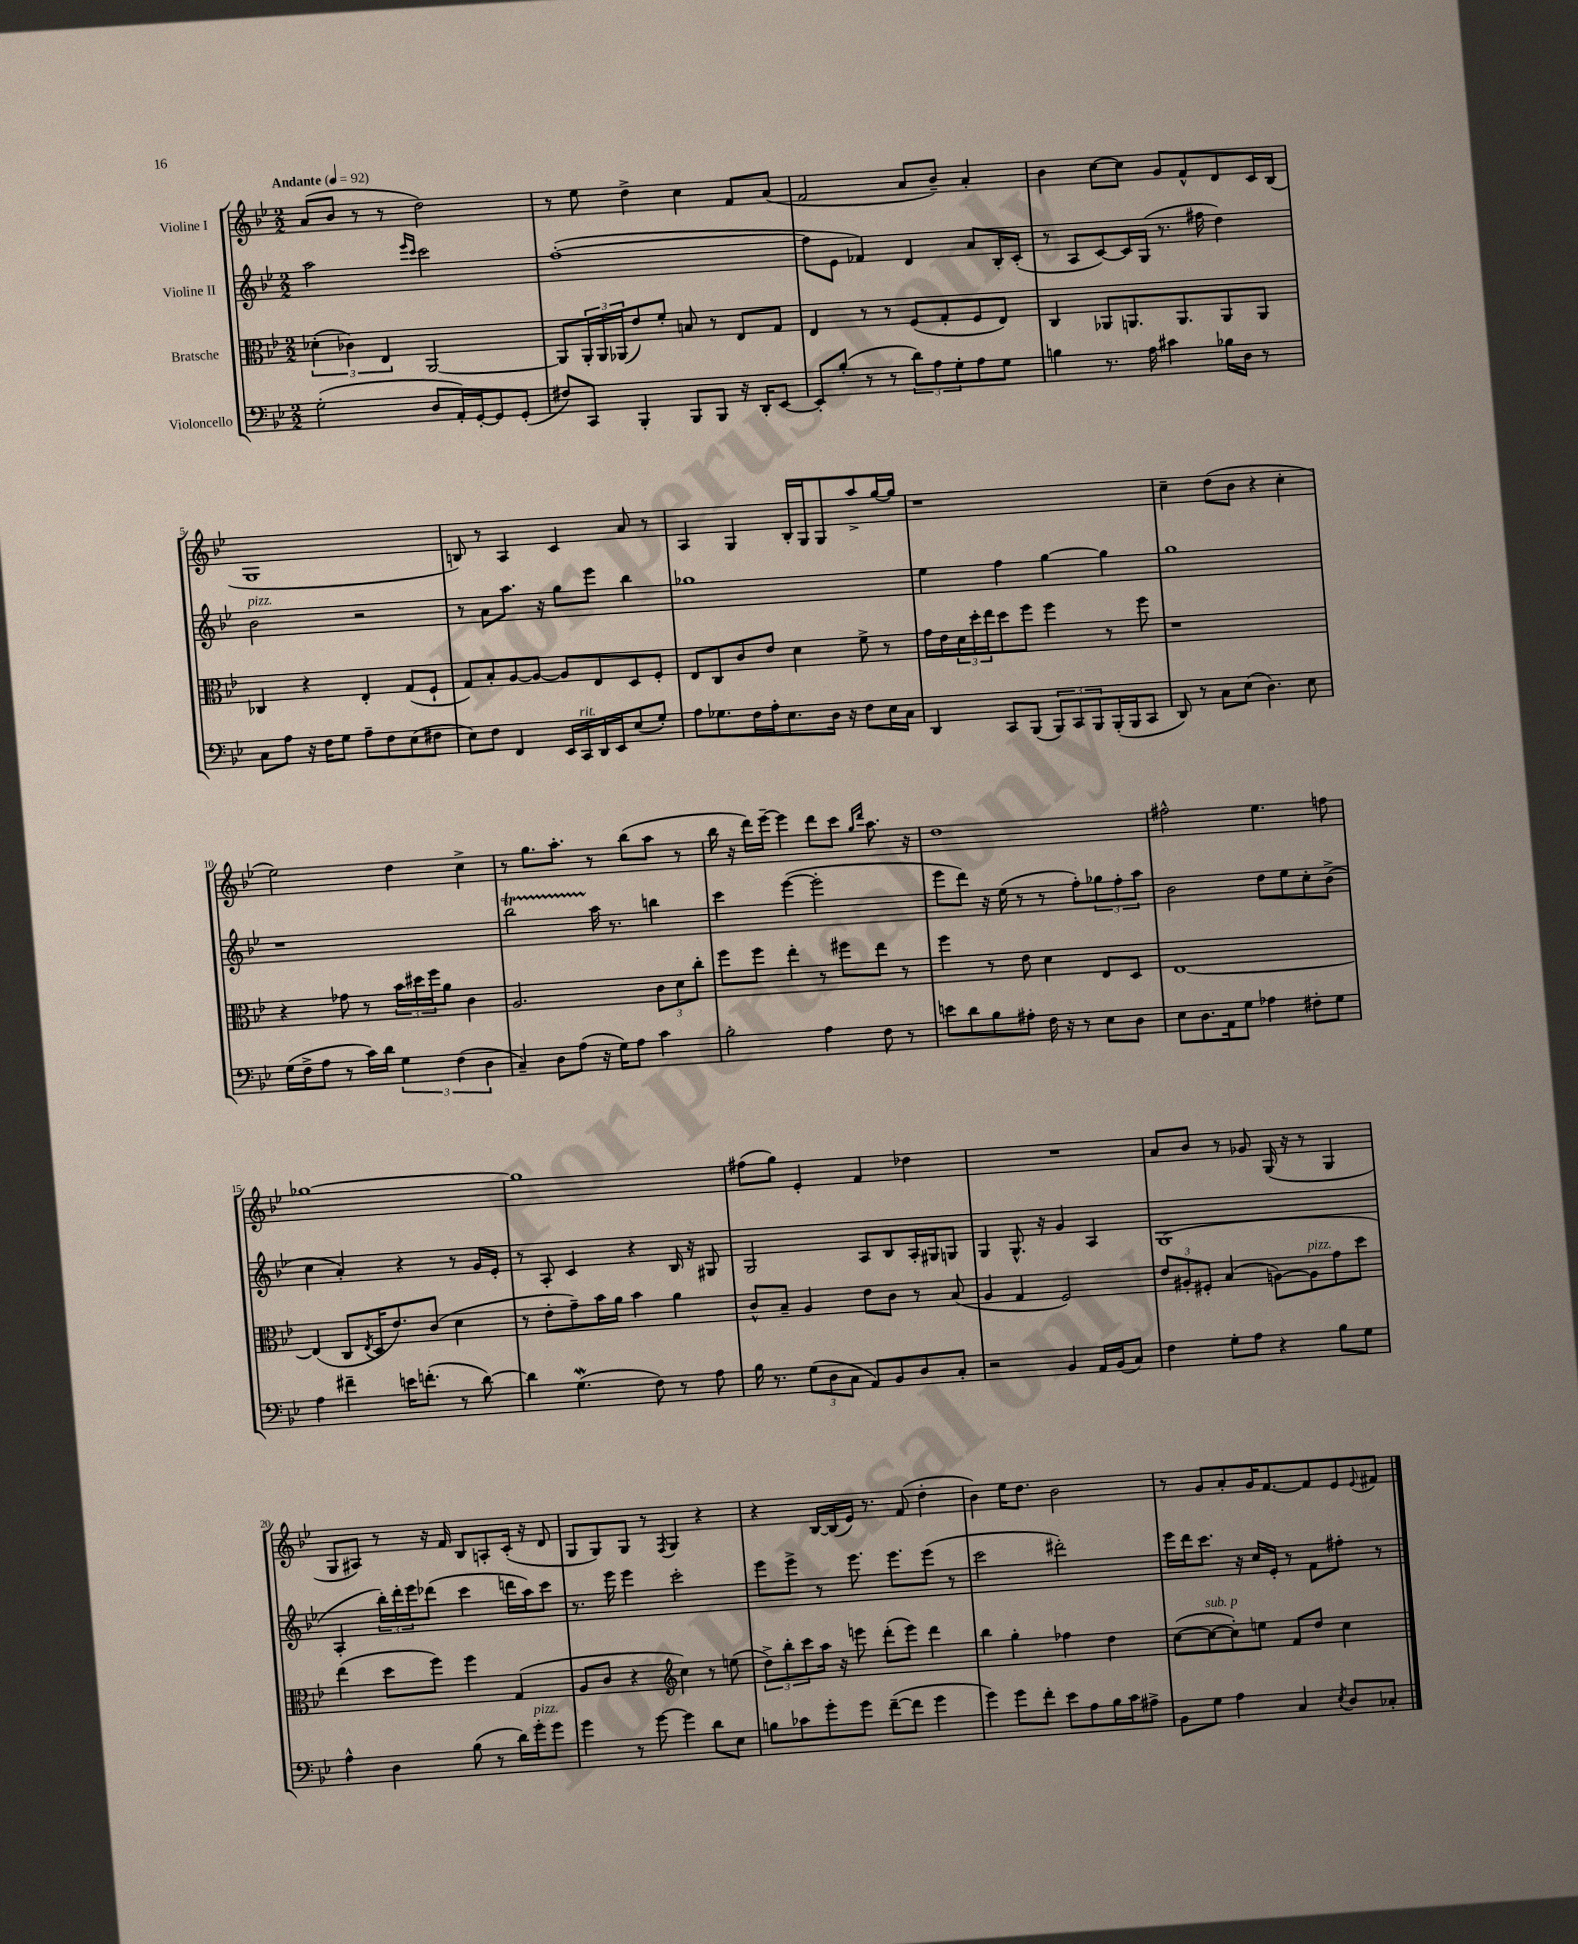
<<
\new StaffGroup <<
\new Staff = "s0" \with { instrumentName = "Violine I" } {
    \clef treble \key bes \major \numericTimeSignature \time 2/2 \tempo "Andante" 4 = 92
    a'8( bes'8 r8 r8 d''2) |
    r8 ees''8 d''4-> c''4 f'8 a'8( |
    f'2 a'8 bes'8--) a'4-. |
    bes'4 c''8~ c''8 g'8 f'8-^ d'8 c'16 bes16( |
    g1 |
    b8) r8 a4 c'4 a'8 r8 |
    a4 g4 bes16-. g16 g8 a''8-> g''16~ g''16 |
    r1 |
    c''4-- d''8( bes'8 r4 c''4-. |
    ees''2) d''4 c''4-> |
    r8 g''8. a''8.-. r8 bes''8( a''8 r8 |
    bes''16 r16 d'''16) ees'''16~-- ees'''4 d'''8 c'''8 \grace { g''16 d'''16 } a''8. r16 |
    d''1 |
    fis''2-^ ees''4. f''8 |
    ges''1~ |
    ges''1 |
    fis''8( g''8) ees'4-. f'4 des''4 |
    R1 |
    a'8 bes'8 r8 ges'8 g16( r16 r8 g4 |
    g8 ais8) r8 r16 f'16 bes8 a8-. c'16-.( r16 d'8 |
    g8 g8) g8 r8 \acciaccatura { f8 } g4 r4 |
    r4 bes16~ bes16( ees'16) r8. f'8( d''4-. |
    bes'4) ees''16 d''8. bes'2 |
    r8 g'8 a'8-. g'16 f'8.~ f'8 ees'8 \appoggiatura { ees'8 } fis'8 \bar "|." |
}
\new Staff = "s1" \with { instrumentName = "Violine II" } {
    \clef treble \key bes \major \numericTimeSignature \time 2/2
    a''2 \grace { ees'''16 c'''16 } c'''2 |
    f''1~-.( |
    f''8 ees'8 fes'4) d'4 a'8 bes16-. c'16-.( |
    r8 a8 c'8~) c'16 g16( r8. fis''16 d''4) |
    bes'2^\markup { \italic "pizz." } r2 |
    r8 a'8 a''8. r16 g''8 ees'''8 bes''4 |
    ges''1 |
    ees''4 f''4 g''4~ g''4 |
    g''1 |
    r1 |
    bes''2\startTrillSpan a''16\stopTrillSpan r8. b''4 |
    c'''4 ees'''4~( ees'''2-. |
    ees'''8 d'''8) r16 ees''16( r8 r8 f''8-.) \tuplet 3/2 { ges''8 f''8-. a''8 } |
    bes'2 d''8 ees''8 c''8-. bes'8->( |
    c''4 a'4-.) r4 r8 g'16 ees'16-. |
    r8 a8-. c'4 r4 bes16 r16 gis8 |
    g2 a8 bes8 a16-. gis16 g8 |
    g4 g8.-^ r16 g'4 a4 |
    g1( |
    a4-. \tuplet 3/2 { bes''16-.) d'''16-. ees'''16 } des'''8( c'''4 d'''16 a''16) c'''8 |
    r8. ees'''16 ees'''4 c'''2-. |
    ees'''8 ees'''8-> r8 ees'''8. ees'''8. ees'''8( r8 |
    c'''2 dis'''2-.) |
    ees'''16 d'''16 c'''8. r16 c''16 ees'16-. r8 f'8 fis''8-. r8 \bar "|." |
}
\new Staff = "s2" \with { instrumentName = "Bratsche" } {
    \clef alto \key bes \major \numericTimeSignature \time 2/2
    \tuplet 3/2 { des'4-.( ces'4) ees4 } a,2~ |
    a,8 \tuplet 3/2 { a,16-. a,16 aes,16( } ees'8) f'8-. b8 r8 ees8 g8 |
    ees4 r8 r8 f8( g8-. f8 ees8) |
    c4 aes,8 a,8. a,8. a,8 a,8 |
    ces4 r4 ees4-. g8( f8-! |
    g8) bes8-. a8~ a8~ a8 ees8 d8 f8-. |
    ees8 c8 c'8 ees'8 d'4 f'8-> r8 |
    g'16 ees'16 \tuplet 3/2 { d'16 d''16-. ees''16 } d''8 f''8 f''4 r8 f''8 |
    r1 |
    r4 ges'8 r8 \tuplet 3/2 { bes'16 dis''16 f''16 } a'8 c'4 |
    a2. \tuplet 3/2 { c'8 d'8 c''8-. } |
    f''8 f''8 ees''4-. r8 fis''8 ees''8 r8 |
    f''4 r8 ees'8 d'4 ees8 d8 |
    ees1~ |
    ees4( c8 \acciaccatura { ees8 } d16 ees'8.) c'8( d'4 |
    r8 ees'8-. g'8--) bes'16 a'16 bes'4 a'4 |
    c'8-^ bes8-- a4 ees'8 c'8 r8 bes8( |
    a4 g4 f2) |
    \tuplet 3/2 { ees'8 ais8-. fis8-. } bes4( a8~) a8^\markup { \italic "pizz." } g'8 d''8 |
    ees''4( d''8 f''8) f''4 g4( |
    a8 c'8 r4 \clef treble c''4) r8 e''8( |
    \tuplet 3/2 { d''8->) bes''8-. c'''8 } a''16 r16 e'''8 d'''8-.( e'''8) d'''4 |
    bes''4 g''4-. fes''4 d''4 |
    c''8~( c''8~^\markup { \italic "sub. p" } c''8-.) e''8 f'8 d''8 c''4 \bar "|." |
}
\new Staff = "s3" \with { instrumentName = "Violoncello" } {
    \clef bass \key bes \major \numericTimeSignature \time 2/2
    g2-.( d8 a,16-.) g,16~-. g,8 g,8-.( |
    fis8) c,8 bes,,4-. bes,,8 bes,,8 r16 d,16-. ees,8~ |
    ees,8-. bes8-.( r8 r8 \tuplet 3/2 { d'8) a8 g8-. } a8 g8 |
    b4 r8. a16 cis'4 bes16 d16 r8 |
    c8 a8 r16 f16 g8 a8-- f8 ees8( fis8 |
    ees8) f8 f,4 ees,16 c,16^\markup { \italic "rit." } d,16 ees,16 ees8( g8-.) |
    a8 ges8. f16 a16-. ees8. d16 r16 f8 ees16 c16 |
    d,4 c,8 bes,,8( \tuplet 3/2 { bes,,8) c,8 bes,,8 } bes,,16-.( bes,,16 c,8 |
    d,8) r8 c8 ees8( d4.) ees8 |
    g16( f16-> a8 r8 c'16) d'16 \tuplet 3/2 { g4 f4( d4 } |
    c4--) d8 a8( r16 g16) a8 c'4 |
    bes2-. a4 f8 r8 |
    e'8 d'8 bes8 ais8-. f16 r16 r8 ees8 d8 |
    ees8 d8. a,16 g8 aes4 fis8-. g8 |
    a4 fis'4-- e'16 f'8.-.( r8 d'8~) |
    d'4 g4.\mordent( f8) r8 a8 |
    bes16 r8. \tuplet 3/2 { g8( d8 c8 } a,8) bes,8 d8 c8-. |
    r2 bes,4 a,16 bes,16( c8) |
    f4 g8-. a8 r4 bes8 g8 |
    a4-^ d4 bes8( r8 d'16) g'16-.^\markup { \italic "pizz." } g'8 |
    g'4 r8 g'8~ g'4 d'8 ees8 |
    b8 ces'8 g'8-. g'8 f'8~--( f'8 g'4 |
    g'4) g'8 f'8-. ees'8 a8 bes16 c'16 ais8-> |
    bes,8 g8 a4 c4 \acciaccatura { ees8 } d8 ces8-. \bar "|." |
}
>>
>>
